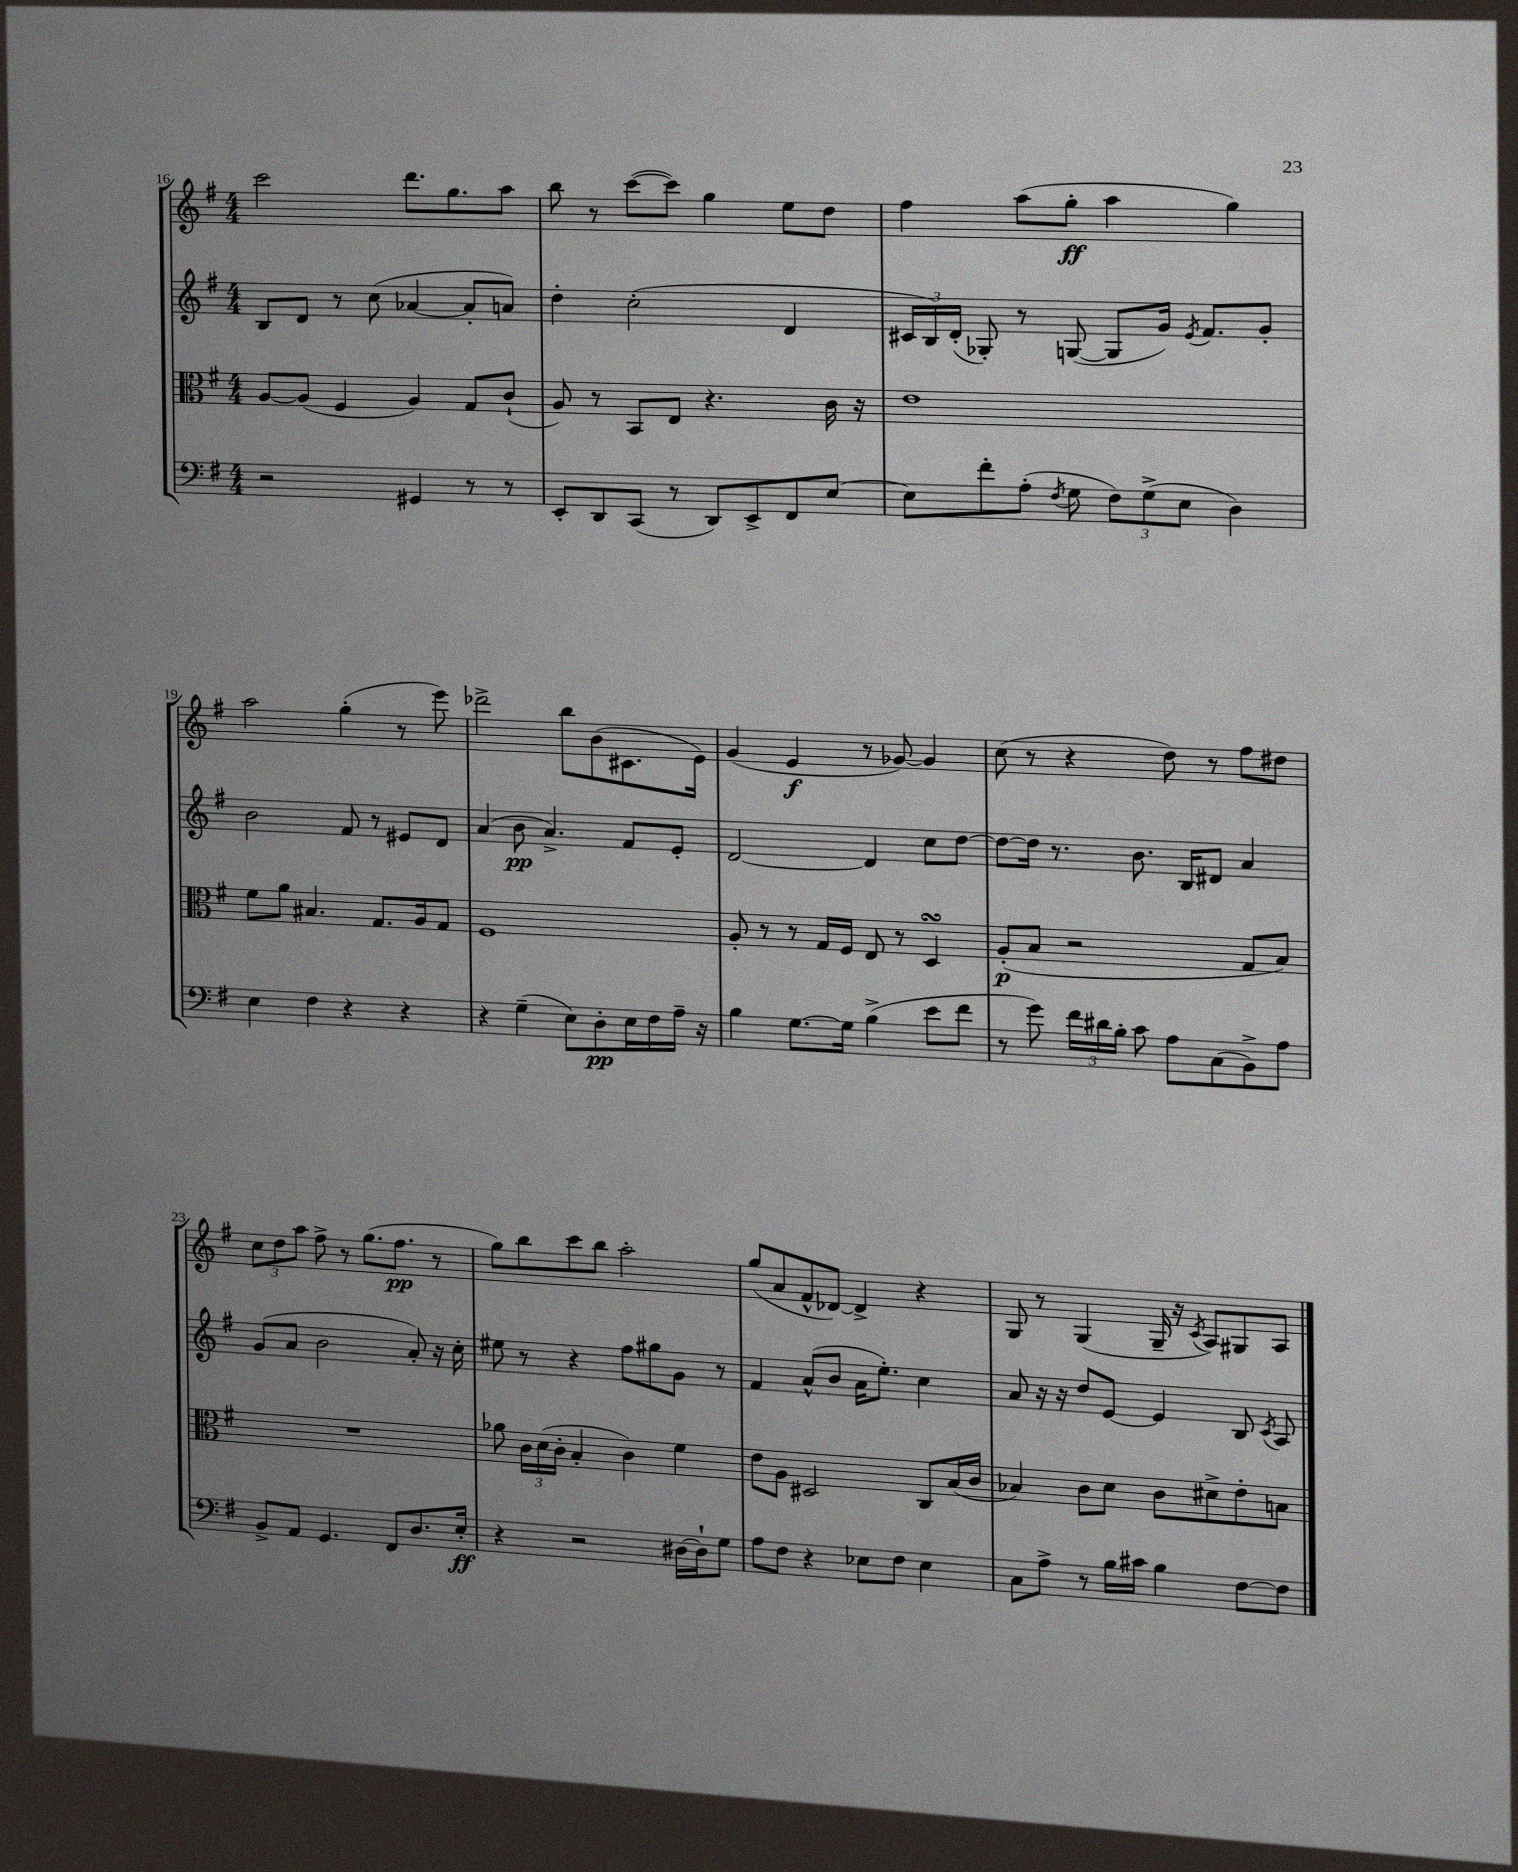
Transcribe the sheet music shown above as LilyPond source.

<<
\new StaffGroup <<
\new Staff = "s0" {
    \clef treble \key g \major \numericTimeSignature \time 4/4
    \autoBeamOff c'''2 d'''8.[ g''8. a''8] |
    b''8 r8 c'''8[~( c'''8]) g''4 e''8[ d''8] |
    fis''4 a''8[( g''8]-.\ff a''4 g''4) |
    a''2 g''4-.( r8 e'''8) |
    des'''2-> b''8[ b'8( cis'8. e'16]) |
    g'4( e'4\f r8 ges'8~) ges'4 |
    c''8( r8 r4 d''8) r8 fis''8[ dis''8] |
    \tuplet 3/2 { c''8[ d''8 a''8] } fis''8-> r8 g''8.[( fis''8.]\pp r8 |
    g''8[) b''8 c'''8 b''8] a''2-. |
    g''8[( a'8 fis'8-^ des'8]~) des'4-> r4 |
    g8 r8 g4( g16-- r16 \acciaccatura { c'8 } a8[) gis8 a8] \bar "|." |
}
\new Staff = "s1" {
    \clef treble \key g \major \numericTimeSignature \time 4/4
    \autoBeamOff b8[ d'8] r8 c''8( aes'4~ aes'8[-. a'8]) |
    d''4-. c''2-.( d'4 |
    \tuplet 3/2 { cis'16[ b16) d'16]-.( } ges8-.) r8 g8~( g8[ g'16]) \acciaccatura { e'8 } fis'8.[ g'8]-. |
    b'2 fis'8 r8 eis'8[ d'8] |
    a'4( b'8\pp a'4.->) fis'8[ e'8]-. |
    d'2~ d'4 c''8[ d''8]~ |
    d''8[~ d''16] r8. b'8. b16[ dis'8] a'4 |
    g'8[( a'8] b'2 a'8-.) r16 c''16-. |
    eis''8 r8 r4 fis''8[ gis''8 g'8] r8 |
    fis'4 a'8[-^( b'8] a'16[ e''8.]-.) c''4 |
    a'8 r16 r16 d''8[ e'8]~ e'4 b8 \acciaccatura { c'8 } a8 \bar "|." |
}
\new Staff = "s2" {
    \clef alto \key g \major \numericTimeSignature \time 4/4
    \autoBeamOff a8[~ a8]( fis4 a4) g8[ c'8]-!( |
    a8) r8 b,8[ e8] r4. c'16 r16 |
    e'1 |
    fis'8[ a'8] bis4. g8.[ a16 g8] |
    fis1 |
    a8-. r8 r8 g16[ fis16] e8 r8 d4\turn |
    a8[-.\p( b8] r2 g8[ b8]) |
    R1 |
    aes'8 \tuplet 3/2 { c'16[ d'16( c'16]-. } b4-. c'4) fis'4 |
    e'8[ a8] dis2 c8[ b16( c'16] |
    bes4) c'8[ d'8] c'8[ dis'8-> e'8-. b8] \bar "|." |
}
\new Staff = "s3" {
    \clef bass \key g \major \numericTimeSignature \time 4/4
    \autoBeamOff r2 gis,4 r8 r8 |
    e,8[-. d,8 c,8]( r8 d,8[) e,8-> fis,8 e8]~ |
    e8[ fis'8-. a8]-.( \acciaccatura { fis8 } g8 \tuplet 3/2 { fis8[) g8->( e8] } d4) |
    e4 fis4 r4 r4 |
    r4 g4--( e8[) d8-.\pp e16 fis16 a16]-- r16 |
    b4 g8.[~ g16] b4->( e'8[ fis'8] |
    r8 g'8) \tuplet 3/2 { fis'16[ dis'16 b16]-. } c'8 a8[ c8( b,8->) a8] |
    b,8[-> a,8] g,4. fis,8[ d8. e16]-.\ff |
    r4 r2 dis16[~ dis16-! g8] |
    a8[ fis8] r4 ees8[ fis8] ees4 |
    c8[ a8]-> r8 b16[ cis'16] b4 fis8[~ fis8] \bar "|." |
}
>>
>>
\layout { \context { \Score currentBarNumber = #16 } }
